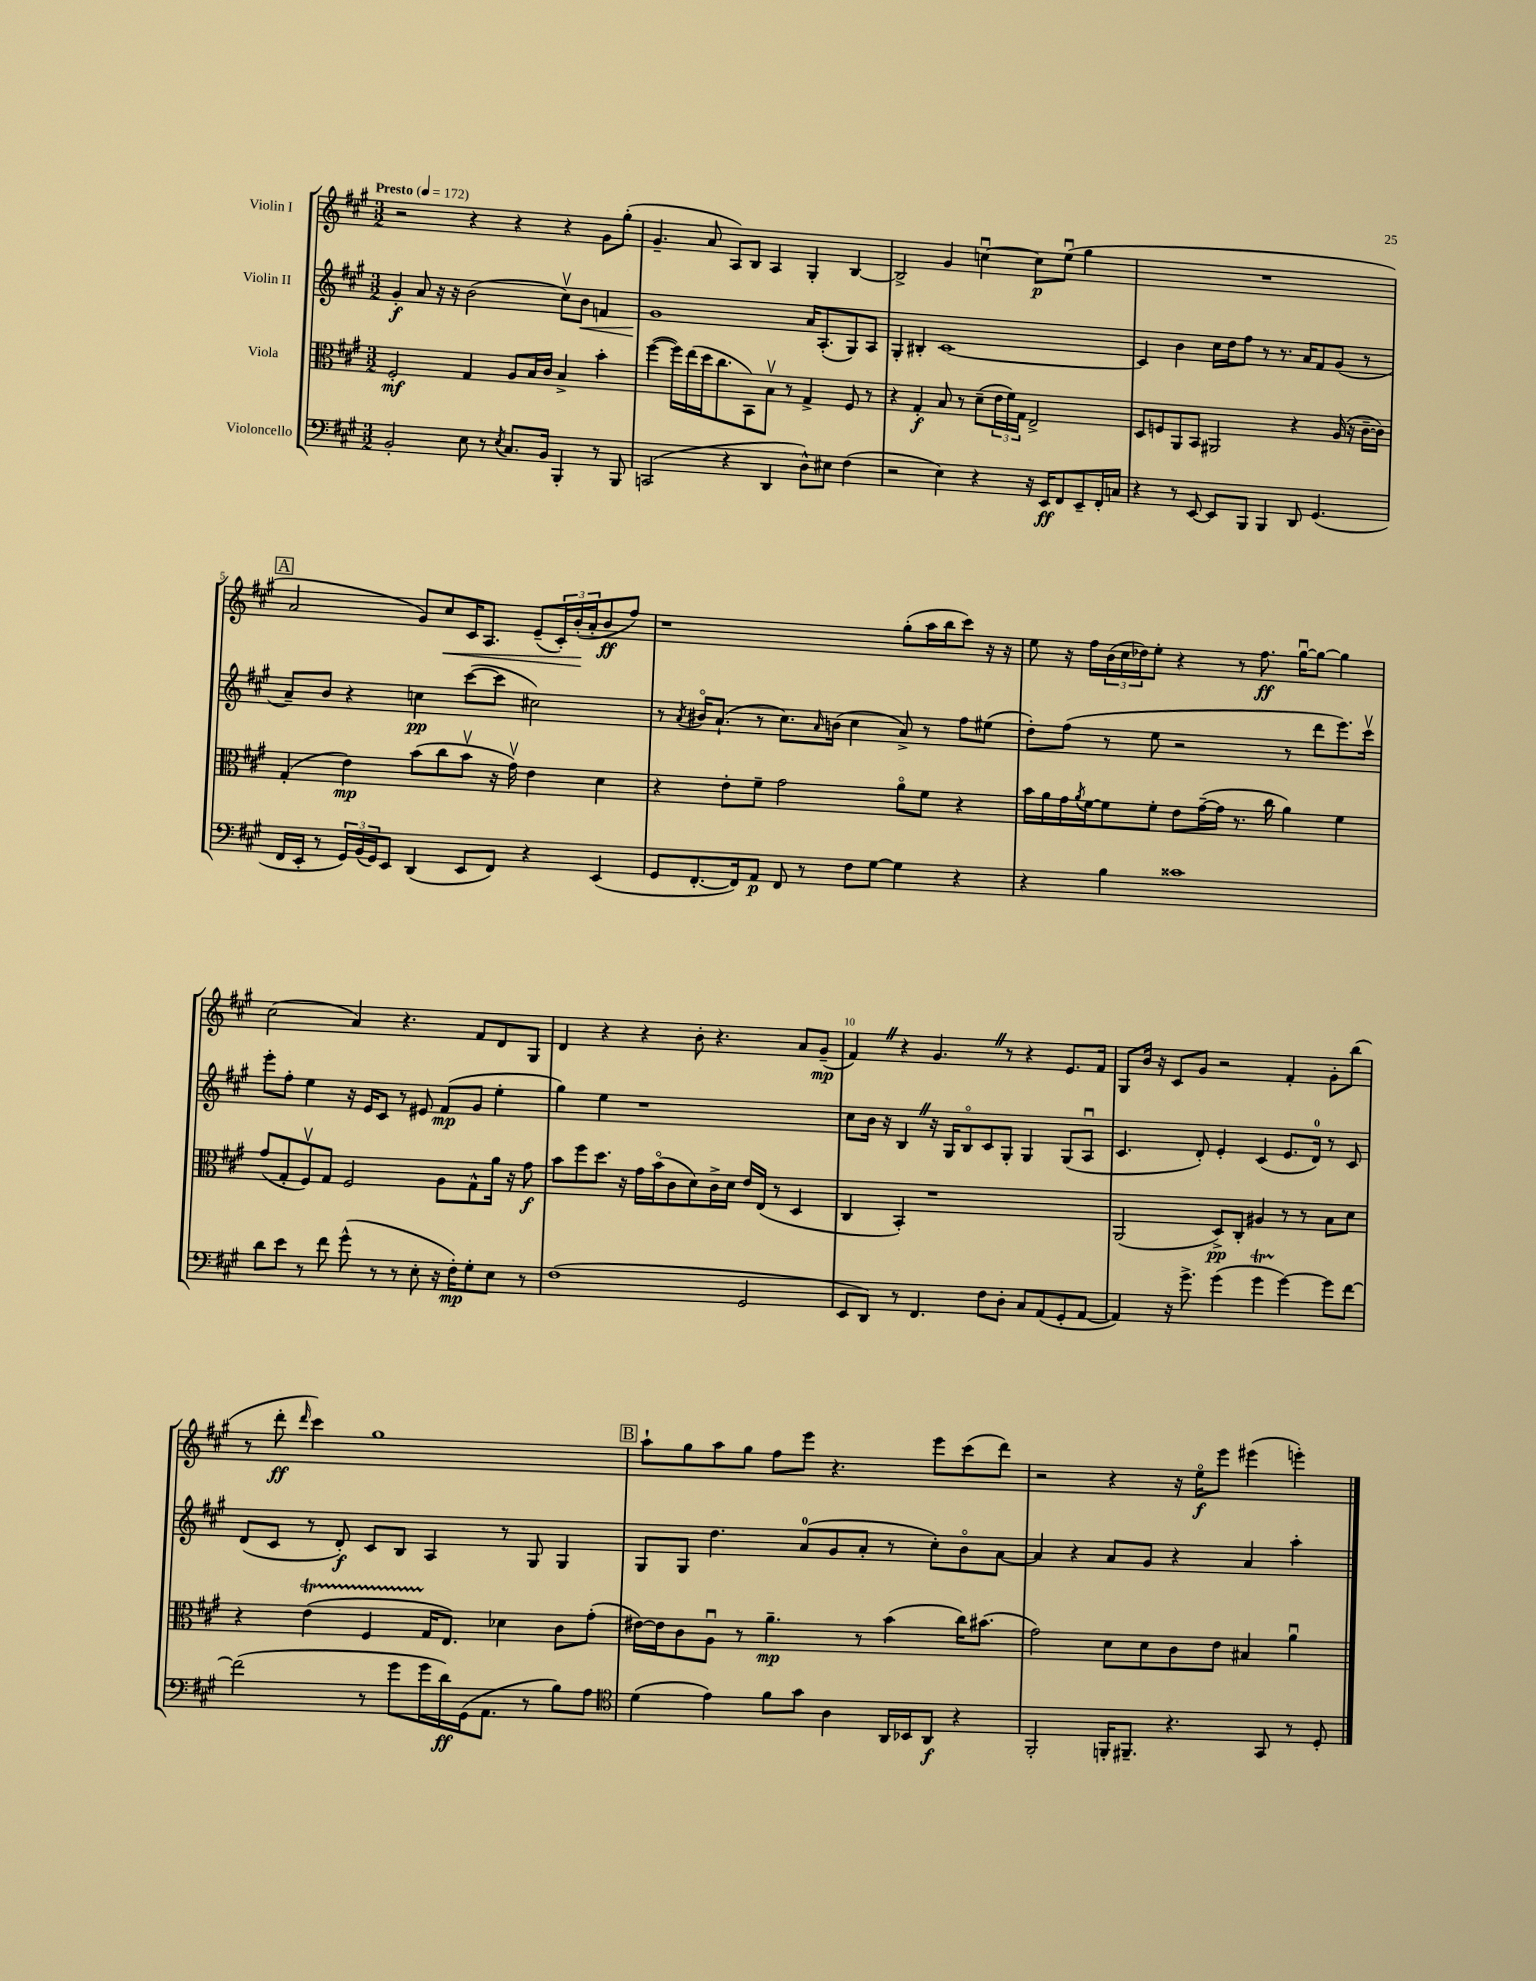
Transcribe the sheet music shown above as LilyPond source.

<<
\new StaffGroup <<
\new Staff = "s0" \with { instrumentName = "Violin I" } {
    \clef treble \key a \major \numericTimeSignature \time 3/2 \tempo "Presto" 4 = 172
    r2 r4 r4 r4 gis'8 gis''8-.( |
    gis'4.-- a'8 a8) b8 a4 gis4-. b4~ |
    b2-> gis'4 c''4~\downbow c''8\p e''8\downbow( gis''4 |
    R1. |
    \mark \markup { \box "A" } a'2 gis'8) cis''8\< cis'16 a8. e'8--( \tuplet 3/2 { cis'16-.) b'16-.\!( a'16-. } b'8\ff fis''8) |
    r1 gis''8-.( a''16 b''16 cis'''8) r16 r16 |
    e''8 r16 fis''16 \tuplet 3/2 { b'16( cis''16 des''16) } e''8-. r4 r8 fis''8.\ff gis''16~\downbow gis''8~ gis''4 |
    cis''2( a'4) r4. fis'8 d'8 gis8 |
    d'4 r4 r4 b'8-. r4. a'8 gis'8--\mp( |
    fis'4) \once \override BreathingSign.text = \markup { \musicglyph "scripts.caesura.straight" } \breathe r4 gis'4. \once \override BreathingSign.text = \markup { \musicglyph "scripts.caesura.straight" } \breathe r8 r4 e'8. fis'16 |
    gis8 b'16 r16 cis'8 gis'8 r2 fis'4-. gis'8-. b''8( |
    r8 d'''8-.\ff \grace { d'''16 } cis'''4) gis''1 |
    \mark \markup { \box "B" } a''8-! gis''8 a''8 gis''8 fis''8 e'''8 r4. e'''8 cis'''8( d'''8) |
    r2 r4 r16 e''16\flageolet\f e'''8 eis'''4( e'''4-.) \bar "|." |
}
\new Staff = "s1" \with { instrumentName = "Violin II" } {
    \clef treble \key a \major \numericTimeSignature \time 3/2
    gis'4-.\f a'8 r16 r16 b'2( cis''8\upbow) b'8\< f'4 |
    gis'1\! a'16 a8.-.( gis8) a8 |
    gis4-. bis4-. cis'1~ |
    cis'4 b'4 cis''16 d''16 fis''8 r8 r8. a'16 fis'8 gis'8( r8 |
    \mark \markup { \box "A" } a'8--) b'8 r4 c''4\pp cis'''8~( cis'''8 cis''2) |
    r8 \acciaccatura { a'8 } bis'16\flageolet a'8.-!( r8 cis''8.) \grace { a'16 } b'16( cis''4 a'8->) r8 fis''8 eis''8( |
    d''8-.) fis''8( r8 e''8 r2 r8 d'''8 e'''8.) cis'''16\upbow |
    e'''8-. fis''8-. e''4 r16 e'16 cis'8 r8 eis'8 fis'8\mp( gis'8 e''4-. |
    gis''4) e''4 r1 |
    cis''8 b'16 r16 b4 \once \override BreathingSign.text = \markup { \musicglyph "scripts.caesura.straight" } \breathe r16 gis16 b8\flageolet cis'8 gis8-. gis4 gis8( a8\downbow |
    cis'4. d'8-.) e'4-. cis'4( e'8. d'16-0) r8 cis'8 |
    d'8( cis'8 r8 d'8-.\f) cis'8 b8 a4 r8 gis8 gis4 |
    \mark \markup { \box "B" } gis8 gis8 d''4. a'8-0( gis'8 a'8-. r8 cis''8-.) b'8\flageolet a'8~ |
    a'4 r4 a'8 gis'8 r4 a'4 a''4-. \bar "|." |
}
\new Staff = "s2" \with { instrumentName = "Viola" } {
    \clef alto \key a \major \numericTimeSignature \time 3/2
    fis2-.\mf gis4 a8 b16 cis'16 b4-> b'4-. |
    fis''4~( fis''16) e''16( d''16 cis''8. b,8) b8\upbow r8 gis4-> fis8 r8 |
    r4 gis4-.\f b8 r8 d'8--( \tuplet 3/2 { e'16 fis'16) gis16 } e2-> |
    d8 f8 a,8 b,8 ais,2 r4 a16( r16 cis'16~-- cis'16) |
    \mark \markup { \box "A" } gis4-.( e'4\mp) b'8( cis''8 b'8\upbow r16 gis'16\upbow) e'4 d'4 |
    r4 e'8-. fis'8-- gis'2 a'8\flageolet fis'8 r4 |
    b'16 a'16 gis'16 \acciaccatura { a'8 } fis'16~ fis'8 fis'8-. e'8 gis'16~--( gis'16 r8. cis''16 a'4) fis'4 |
    gis'8( gis8-. fis8\upbow) gis8 fis2 a8 gis8-^ a'16 r16 gis'8\f |
    b'8 fis''8 d''8. r16 gis'16 b'16\flageolet( cis'8 d'8) cis'16-> d'16 e'16 e16( r8 d4 |
    cis4 b,4-.) r1 |
    a,2( d8->\pp) cis8-. ais4 r8 r8 b8 d'8 |
    r4 e'4\startTrillSpan( fis4 gis16\stopTrillSpan e8.) des'4 cis'8 gis'8-.( |
    \mark \markup { \box "B" } eis'16~) eis'16 cis'8 a8\downbow r8 a'4.--\mp r8 b'4( cis''16) bis'8.( |
    gis'2) d'8 d'8 cis'8 e'8 bis4 a'4\downbow \bar "|." |
}
\new Staff = "s3" \with { instrumentName = "Violoncello" } {
    \clef bass \key a \major \numericTimeSignature \time 3/2
    b,2-. e8 r8 \acciaccatura { e8 } cis8. b,16 b,,4-. r8 b,,8 |
    c,2( r4 d,4 d8-^) eis8 fis4( |
    r2 e4) r4 r16 e,16\ff fis,8 e,8-- fis,16-. c16 |
    r4 r8 e,8~ e,8 b,,8 b,,4 d,8 gis,4.( |
    \mark \markup { \box "A" } fis,16 e,16-. r8 \tuplet 3/2 { gis,16) b,16( gis,16) } e,8 d,4( e,8 fis,8) r4 e,4( |
    gis,8 fis,8.~-. fis,16) a,8\p fis,8 r8 fis8 gis8~ gis4 r4 |
    r4 b4 cisis'1 |
    d'8 e'8 r8 fis'8 gis'8-^( r8 r8 e8-. r16 fis16-.\mp) gis8-. e8 r8 |
    fis1( gis,2 |
    e,8 d,8) r8 fis,4. fis8 d8-. cis8 a,8( gis,8-. a,8~ |
    a,4) r16 gis'8.-> gis'4( gis'4\startTrillSpan gis'4~\stopTrillSpan) gis'8 fis'8~ |
    fis'2( r8 gis'8 gis'16 d'16\ff) gis,16( a,8. r8 b8) a8 |
    \mark \markup { \box "B" } \clef tenor d'4( e'4) fis'8 gis'8 a4 a,16 bes,16 a,8\f r4 |
    fis,2-. f,16-. fis,8.-- r4. gis,8 r8 d8-. \bar "|." |
}
>>
>>
\layout { \context { \Score \override BarNumber.break-visibility = ##(#f #t #t) barNumberVisibility = #(every-nth-bar-number-visible 5) } }
